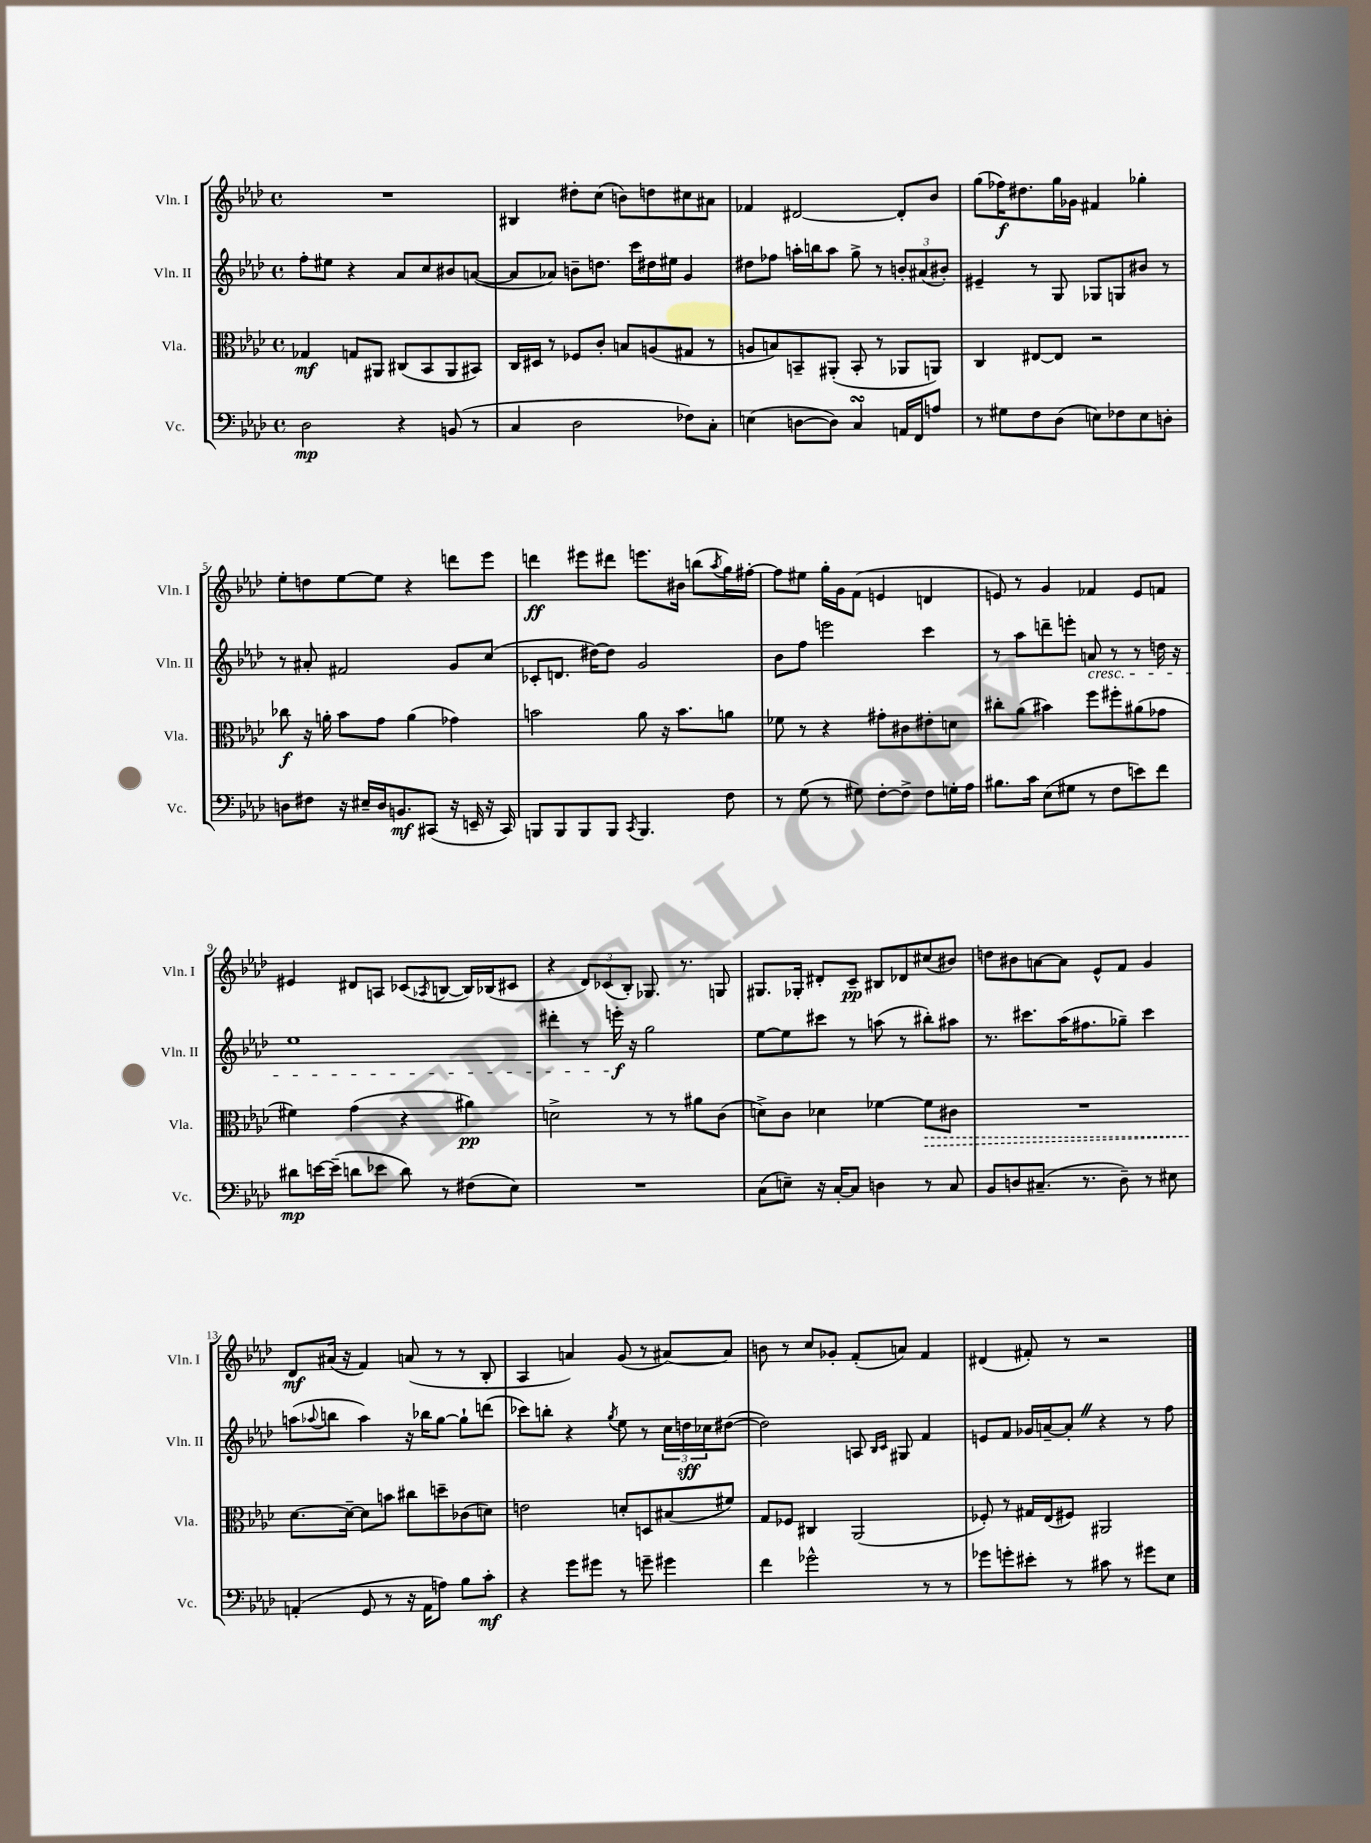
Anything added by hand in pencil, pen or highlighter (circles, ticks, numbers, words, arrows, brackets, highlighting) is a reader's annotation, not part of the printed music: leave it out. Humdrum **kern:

**kern	**dynam	**kern	**dynam	**kern	**dynam	**kern	**dynam
*part4	*part4	*part3	*part3	*part2	*part2	*part1	*part1
*staff4	*staff4	*staff3	*staff3	*staff2	*staff2	*staff1	*staff1
*I"Vc.	*	*I"Vla.	*	*I"Vln. II	*	*I"Vln. I	*
*I'Vc.	*	*I'Vla.	*	*I'Vln. II	*	*I'Vln. I	*
*clefF4	*	*clefC3	*	*clefG2	*	*clefG2	*
*k[b-e-a-d-]	*	*k[b-e-a-d-]	*	*k[b-e-a-d-]	*	*k[b-e-a-d-]	*
*M4/4	*	*M4/4	*	*M4/4	*	*M4/4	*
*met(c)	*	*met(c)	*	*met(c)	*	*met(c)	*
=1	=1	=1	=1	=1	=1	=1	=1
2D-\	mp	4G-X/	mf	8ff'\L	.	1r	.
.	.	.	.	8ee#X\J	.	.	.
.	.	8Gn/L	.	4r	.	.	.
.	.	8AA#X/J	.	.	.	.	.
4r	.	(8C#X/L	.	8a-/L	.	.	.
.	.	8BB-/	.	8cc/	.	.	.
(8BBn/	.	8AA#/	.	8b#X/	.	.	.
8r	.	8BB#X/J)	.	([8an/J	.	.	.
=2	=2	=2	=2	=2	=2	=2	=2
4C/	.	16C/LL	.	8a/L]	.	4B#X/	.
.	.	16D#X/JJ	.	.	.	.	.
.	.	8r	.	8a-X/J)	.	.	.
2D-\	.	8F-X/L	.	8bn~\L	.	8dd#X'\L	.
.	.	8c'/J	.	8.ddn\J	.	(8cc\J	.
.	.	8Bn/L	.	.	.	8bn\L)	.
.	.	.	.	16ccc\LL	.	.	.
.	.	(8An/	.	16dd#X\	.	8ddn\	.
.	.	.	.	16ee#X\JJ	.	.	.
8F-X\L)	.	8G#X/J	.	4g/	.	8cc#X\	.
8C'\J	.	8r	.	.	.	8a#X\J	.
=3	=3	=3	=3	=3	=3	=3	=3
(4En\	.	8An/L	.	8dd#X\L	.	4f-X/	.
.	.	8Bn/)	.	8ff-X\J	.	.	.
[8Dn\L	.	8BBn~/	.	16aan'\LL	.	[2d#X/	.
.	.	.	.	16bbn\J	.	.	.
8D\J])	.	(8AA#X'/J	.	8aa\J	.	.	.
4CsSsS/	.	8BB'/	.	8gg^\	.	.	.
.	.	8r	.	8r	.	.	.
16AAn/LL	.	8AA-X/L	.	12bn'/L	.	8d#'/L]	.
16FF/J	.	.	.	.	.	.	.
.	.	.	.	(12a#X/	.	.	.
8An/J	.	8AAn/J)	.	.	.	8b-/J	.
.	.	.	.	12b#X'/J)	.	.	.
=4	=4	=4	=4	=4	=4	=4	=4
8r	.	4C/	.	4e#X~/	.	(8gg\L	.
8G#X\L	.	.	.	.	.	16ff-X\K)	f
.	.	.	.	.	.	8.dd#X\	.
8F\	.	[8E#X/L	.	8r	.	.	.
(8D-\J	.	8E#/J]	.	8G/	.	16gg\L	.
.	.	.	.	.	.	16g-X\JJ	.
8En\L)	.	2r	.	8G-X/L	.	4f#X/	.
8F-X\	.	.	.	8Gn/	.	.	.
8E\	.	.	.	8b#X/J	.	4gg-X'\	.
8Dn'\J	.	.	.	8r	.	.	.
!!LO:LB:g=z
=5	=5	=5	=5	=5	=5	=5	=5
8Dn\L	.	8cc-X\	f	8r	.	8ee-'\L	.
8F#X\J	.	16r	.	8a#X'/	.	8ddn\	.
.	.	16an'\	.	.	.	.	.
16r	.	8b-\L	.	2f#X/	.	[8ee-\	.
16E#X~/LL	.	.	.	.	.	.	.
16D/J	.	8g\J	.	.	.	8ee-\J]	.
8.BBn/	mf	.	.	.	.	.	.
.	.	(4a\	.	.	.	4r	.
(8CC#X/J	.	.	.	.	.	.	.
16r	.	4g-X\)	.	8g/L	.	8dddn\L	.
16EEn~/	.	.	.	.	.	.	.
16r	.	.	.	(8cc/J	.	8eee-\J	.
16CC#/)	.	.	.	.	.	.	.
=6	=6	=6	=6	=6	=6	=6	=6
8BBBn/L	.	2bn\	.	8c-X'/L	.	4dddn\	ff
8BBB/	.	.	.	8.dn/J	.	.	.
8BBB/	.	.	.	.	.	8eee#X\L	.
.	.	.	.	[16dd#X\KL)	.	.	.
8BBB/J	.	.	.	8dd#\J]	.	8ddd#X\J	.
8qCC/	.	.	.	.	.	.	.
4.BBB/	.	8a-\	.	2g/	.	8.eeen\L	.
.	.	16r	.	.	.	.	.
.	.	8.b\L	.	.	.	16b#X\Jk	.
.	.	.	.	.	.	(8bbn\L	.
.	.	.	.	.	.	8qaa-/	.
8F\	.	8an\J	.	.	.	16gg\L)	.
.	.	.	.	.	.	[16ff#X'\JJ	.
=7	=7	=7	=7	=7	=7	=7	=7
8r	.	8f-X\	.	8b-\L	.	8ff#\L]	.
(8G\	.	8r	.	8ff\J	.	8ee#X\J	.
8r	.	4r	.	2eeen\	.	16gg'\LL	.
.	.	.	.	.	.	16g\J	.
8G#X\)	.	.	.	.	.	(8f\J	.
[8F'\L	.	8g#X'\L	.	.	.	4en/	.
8F^\J]	.	8c#X\	.	.	.	.	.
8F\L	.	8e#X'\	.	4ccc\	.	4dn/	.
16Gn'\L	.	8dn\J	.	.	.	.	.
16A-\JJ	.	.	.	.	.	.	.
=8	=8	=8	=8	=8	=8	=8	=8
8.B#X\L	.	8cc#X'\L	.	8r	.	8en/)	.
.	.	(8a-\J	.	8aa-\L	.	8r	.
16c\Jk	.	.	.	.	.	.	.
(8E-\L	.	4b#X\)	.	8dddn~\	.	4g/	.
8G#X\J	.	.	.	8eeen'\J	.	.	.
!	!	!	!	!LO:TX:b:i:t=cresc.	!	!	!
8r	.	8ff\L	.	8an/	.	4f-X/	.
8F\L	.	8ff#X'\	.	8r	.	.	.
8en\)	.	(8a#X\	.	8r	.	8e/L	.
8f\J	.	8g-X\J	.	16ddn\	.	8fn/J	.
.	.	.	.	16r	.	.	.
!!LO:LB:g=z
=9	=9	=9	=9	=9	=9	=9	=9
8d#X\L	mp	4f#X\)	.	1ee-	.	4e#X/	.
[16en\L	.	.	.	.	.	.	.
(16e~\JJ]	.	.	.	.	.	.	.
8dn\L	.	(4g\	.	.	.	8d#X/L	.
8e-X\J	.	.	.	.	.	8An/J	.
8d\)	.	4r	.	.	.	(8c-X/L	.
.	.	.	.	.	.	8qA-X/	.
8r	.	.	.	.	.	[8Bn/J	.
(8F#X\L	.	4a#X\)	pp	.	.	16B/LL])	.
.	.	.	.	.	.	(16B-X/J	.
8E-\J)	.	.	.	.	.	8c#X/J	.
=10	=10	=10	=10	=10	=10	=10	=10
1r	.	2dn^\	.	4ddd#X'\	.	4r	.
.	.	.	.	8r	.	12d-/L)	.
.	.	.	.	.	.	(12c-X/	.
.	.	.	.	16eeen'\	f	.	.
.	.	.	.	.	.	12B-'/J)	.
.	.	.	.	16r	.	.	.
.	.	8r	.	2gg\	.	8.G-X/	.
.	.	8r	.	.	.	.	.
.	.	.	.	.	.	8.r	.
.	.	8a#X\L	.	.	.	.	.
.	.	(8c\J	.	.	.	8Gn/	.
=11	=11	=11	=11	=11	=11	=11	=11
(8C\L	.	8dn^\L)	.	[8ee-\L	.	8.G#X/L	.
8En~\J)	.	8c\J	.	8ee-\]	.	.	.
.	.	.	.	.	.	16G-X'/Jk	.
16r	.	4d-X\	.	8ccc#X\J	.	8d#X'/L	.
[16C'/KL	.	.	.	.	.	.	.
8C/J]	.	.	.	8r	.	8c~/J	pp
4Dn\	.	[4f-X\	.	(8aan\	.	8B#X/L	.
.	.	.	.	8r	.	8d-X/	.
!	!	!	!LO:HP:b	!	!	!	!
8r	.	8f-\L]	>	8bb#X'\L)	.	(8cc#X/	.
8C/	.	8c#X\J	.	8aa#X\J	.	8b#X/J)	.
=12	=12	=12	=12	=12	=12	=12	=12
8BB-/L	.	1r	.	8.r	.	8ddn\L	.
8Dn/	.	.	.	.	.	8b#X\	.
.	.	.	.	8.ccc#X\L	.	.	.
(8.C#X~/J	.	.	.	.	.	[8an\	.
.	.	.	.	(16aa-\K	.	8a\J]	.
8.r	.	.	.	8.ff#X\	.	.	.
.	.	.	.	.	.	8e-^^/L	.
8D~\)	.	.	.	8gg-X~\J)	.	8f/J	.
8r	.	.	.	4ccc#\	.	4g/	.
8E#X\	.	.	.	.	.	.	.
!!LO:LB:g=z
=13	=13	=13	=13	=13	=13	=13	=13
(4AAn'/	.	[8.d-\L	.	(8aan\L	.	8d-/L	mf
.	.	.	.	8qqaa-X/	.	.	.
.	.	.	.	8bbn\J	.	(16a#X/Jk	.
.	.	16d-~\Jk_	]	.	.	16r	.
8GG/	.	8d-\L]	.	4aa-\)	.	4f/)	.
8r	.	8bn\J	.	.	.	.	.
16r	.	8cc#X\L	.	16r	.	(8an/	.
16AA\KL	.	.	.	16bb-X\KL	.	.	.
8An\J)	.	8ddn~\	.	[8gg\J	.	8r	.
8B-\L	.	(8c-X\	.	8gg`\L]	.	8r	.
8c'\J	mf	8dn\J)	.	(8dddn\J	.	8B-'/	.
=14	=14	=14	=14	=14	=14	=14	=14
4r	.	2en\	.	8ccc-X\L)	.	4A-/	.
.	.	.	.	8bbn'\J	.	.	.
8g\L	.	.	.	4r	.	4an/)	.
8g#X\J	.	.	.	.	.	.	.
.	.	.	.	8qgg/	.	.	.
8r	.	8dn'/L	.	8ee-\	.	(8g/	.
8gn~\	.	8Dn/	.	8r	.	8r	.
4g#X\	.	(8B#X/	.	24cc\LL	.	[8a#X/L)	.
.	.	.	.	24ddn\	sff	.	.
.	.	.	.	24cc-X\J	.	.	.
.	.	8f#X/J)	.	([8dd#X\J	.	8a#/J]	.
=15	=15	=15	=15	=15	=15	=15	=15
4f\	.	8G/L	.	2dd#\])	.	8bn\	.
.	.	8F-X/J	.	.	.	8r	.
2g-X^^\	.	4C#X/	.	.	.	8cc/L	.
.	.	.	.	.	.	8g-X'/J	.
.	.	(2AA-/	.	8An/	.	(8f'/L	.
.	.	.	.	16qqB-/LL	.	.	.
.	.	.	.	16qqc/JJ	.	.	.
.	.	.	.	8G#X/	.	8an/J)	.
8r	.	.	.	4f/	.	4f/	.
8r	.	.	.	.	.	.	.
=16	=16	=16	=16	=16	=16	=16	=16
8g-X\L	.	8F-X'/)	.	8en/L	.	(4d#X/	.
8gn'\	.	8r	.	8f/J	.	.	.
8e#X'\J	.	16G#X/LL	.	16g-X/LL	.	8f#X'/)	.
.	.	(16E-/J	.	[16an~/J	.	.	.
8r	.	8F#X/J)	.	8a'Z/J]	.	8r	.
8c#X\	.	2AA#X/	.	4r	.	2r	.
8r	.	.	.	.	.	.	.
8g#X\L	.	.	.	8r	.	.	.
8E-\J	.	.	.	8ff\	.	.	.
==	==	==	==	==	==	==	==
*-	*-	*-	*-	*-	*-	*-	*-
